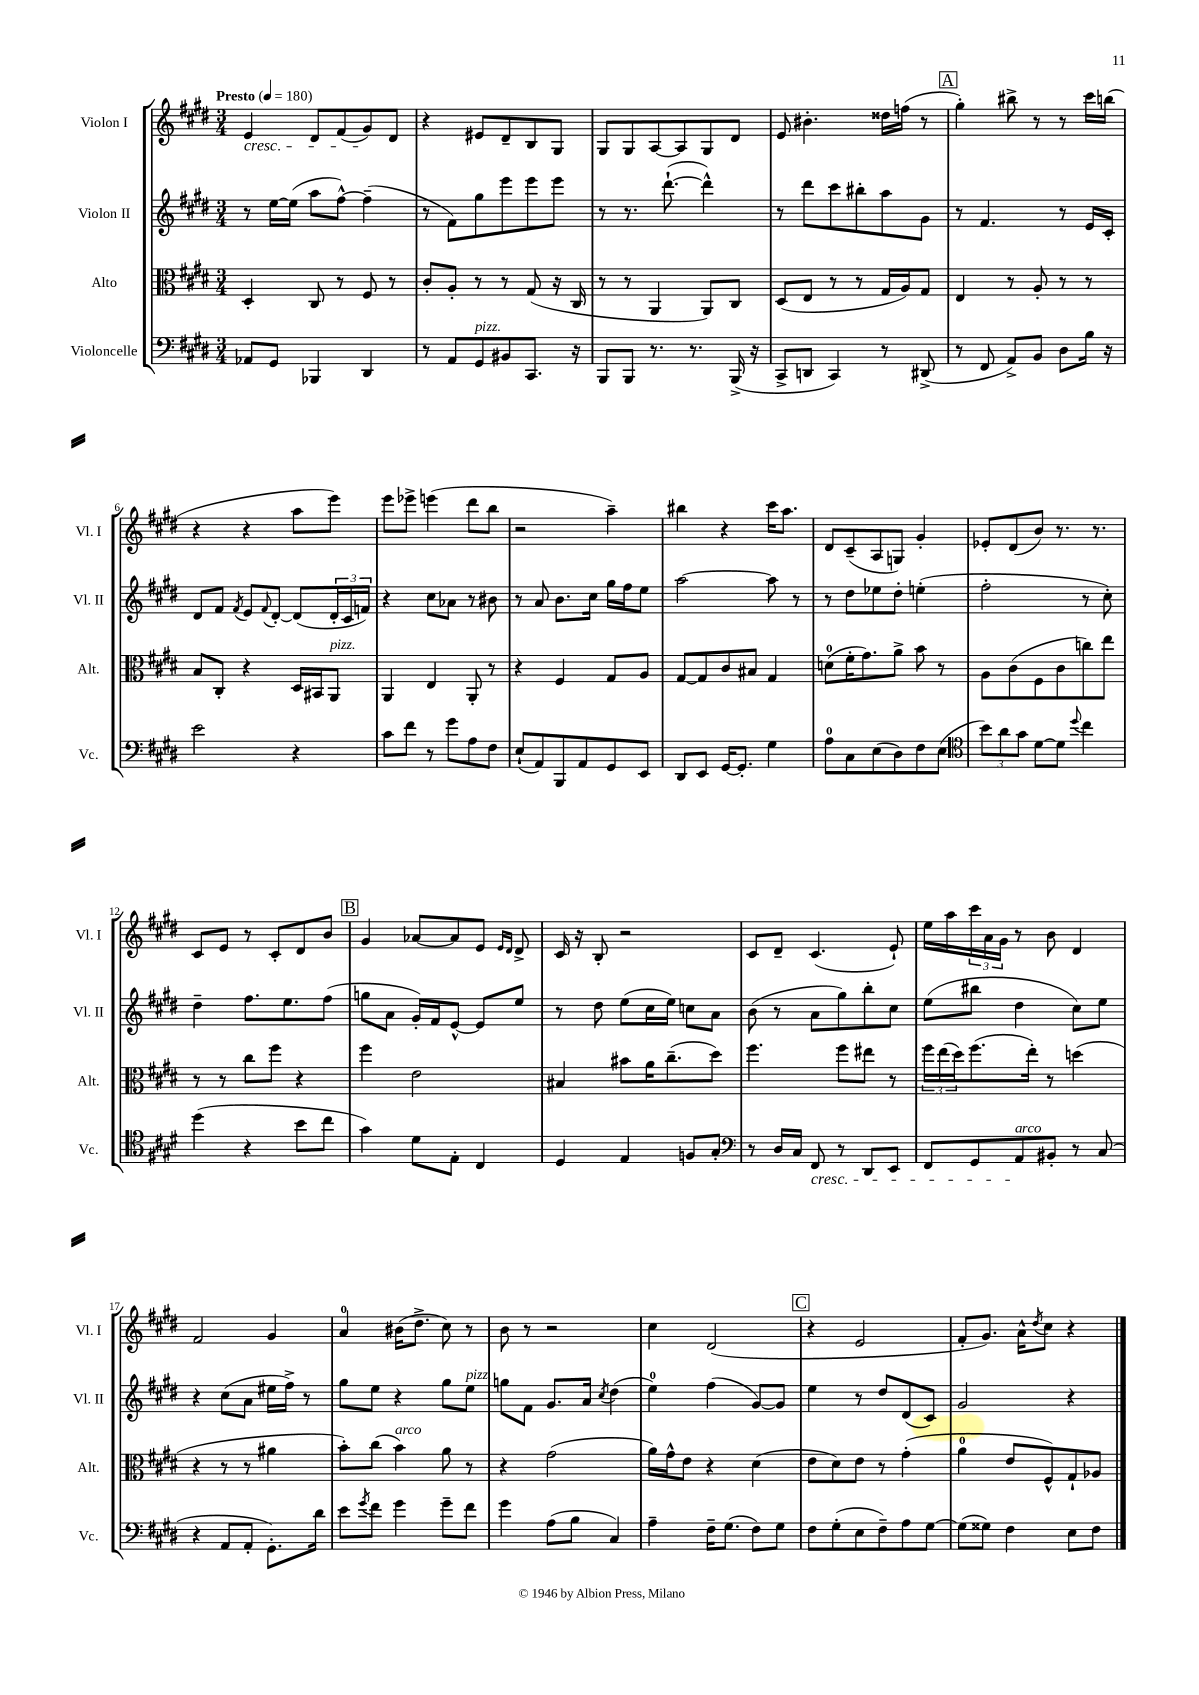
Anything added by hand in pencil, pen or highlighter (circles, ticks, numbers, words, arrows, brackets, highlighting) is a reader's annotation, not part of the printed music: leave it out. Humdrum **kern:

**kern	**kern	**kern	**kern
*staff4	*staff3	*staff2	*staff1
*clefF4	*clefC3	*clefG2	*clefG2
*k[f#c#g#d#]	*k[f#c#g#d#]	*k[f#c#g#d#]	*k[f#c#g#d#]
*M3/4	*M3/4	*M3/4	*M3/4
*MM180	*MM180	*MM180	*MM180
8AA-	4D#'	8r	4e
8GG#	.	[16ee	.
.	.	(16ee]	.
4BBB-	8C#	8aa	8d#
.	8r	[8ff#^^)	(8f#
4DD#	8F#	(4ff#~]	8g#)
.	8r	.	8d#
=	=	=	=
8r	8c#'	8r	4r
8AA	8A'	8f#)	.
8GG#	8r	8gg#	8e#
8BB#	8r	8eee	8d#~
8.CC#	(8G#	8eee	8B
.	16r	8eee	8G#
16r	16C#	.	.
=	=	=	=
8BBB	8r	8r	8G#
8BBB	8r	8.r	8G#
8.r	4AA	.	[8A
.	.	([8.ddd#`	.
.	.	.	8A]
8.r	.	.	.
.	8AA)	4ddd#^^])	8G#
(16BBB^	8C#	.	8d#
16r	.	.	.
=	=	=	=
8CC#^	(8D#	8r	8e
8DD	8E	8ddd#	4.b#'
4CC#)	8r	8ccc#	.
.	8r	8bb#'	.
8r	16G#	8aa	16dd##
.	16A)	.	(16ff
(8DD#^	8G#	8g#	8r
=	=	=	=
8r	4E	8r	4gg#')
8FF#	.	4.f#	.
8AA^)	8r	.	8bb#^
8BB	8A'	.	8r
8D#	8r	8r	8r
16B	8r	16e	16ccc#
16r	.	16c#'	(16bb
=	=	=	=
2e	8B	8d#	4r
.	8C#'	8f#	.
.	.	8qf#	.
.	4r	8e	4r
.	.	8qqf#	.
.	.	[8d#'	.
4r	16D#	(8d#]	8aa
.	16BB#	.	.
.	8AA	24d#'	8eee)
.	.	24c#	.
.	.	24f)	.
=	=	=	=
8c#	4AA	4r	8eee
8f#	.	.	8eee-^
8r	4E	8cc#	(4eee
8g#	.	8a-	.
8A	8AA'	8r	8ddd#
8F#	8r	8b#	8bb
=	=	=	=
(8E`	4r	8r	2r
8AA)	.	8a	.
8BBB	4F#	8.b	.
8AA	.	.	.
.	.	16cc#	.
8GG#	8G#	16gg#	4aa~)
.	.	16ff#	.
8EE	8A	8ee	.
=	=	=	=
8DD#	[8G#	[2aa	4bb#
8EE	8G#]	.	.
[16GG#	8c#	.	4r
8.GG#']	.	.	.
.	8B#	.	.
4G#	4G#	8aa]	16ccc#
.	.	.	8.aa
.	.	8r	.
=	=	=	=
8A	(8d	8r	8d#
8C#	16f#'	8dd#	(8c#~
.	8.g#)	.	.
(8E	.	8ee-	8A
8D#)	8a^	8dd#'	8G)
8F#	8b	(4ee'	4g#'
(8E	8r	.	.
=	=	=	=
*clefC4	*	*	*
12b)	8A	2ff#'	8e-'
12a	.	.	.
.	(8c#	.	(8d#
12g#	.	.	.
[8d#	8F#	.	8b)
8d#]	8c#	.	8.r
8qqdd#	.	.	.
4cc#	8cc)	8r	.
.	.	.	8.r
.	8ee	8cc#')	.
=	=	=	=
(4dd#	8r	4dd#~	8c#
.	8r	.	8e
4r	8cc#	8.ff#	8r
.	8ff#	.	8c#'
.	.	8.ee	.
8b	4r	.	8d#
8cc#	.	(8ff#	8b
=	=	=	=
4g#)	4ff#	8gg	4g#
.	.	8a	.
8d#	2e	16g#')	[8a-
.	.	16f#	.
8E'	.	[8e^^	8a-]
4C#	.	8e]	8e
.	.	.	16qqe
.	.	.	16qqd#
.	.	8ee	8d#^
=	=	=	=
4D#	4B#	8r	16c#
.	.	.	16r
.	.	8dd#	8B'
4E	8b#	(8ee	2r
.	16a	16cc#	.
.	(8.cc#~	16ee)	.
8F	.	8cc	.
8G#'	8dd#)	8a	.
=	=	=	=
*clefF4	*	*	*
8r	4.ff#	(8b	8c#
16D#	.	8r	8d#~
16C#	.	.	.
8FF#	.	8a	(4.c#
8r	8ff#	8gg#)	.
8DD#	8ee#	8bb'	.
8EE	8r	8cc#	8e`)
=	=	=	=
8FF#	24ff#	(8ee	16ee
.	(24ee	.	.
.	.	.	16aa
.	24dd#)	.	.
8GG#	(8.ff#	8bb#	24ccc#
.	.	.	24a
.	.	.	24g#
8AA	.	4dd#	8r
.	16ee')	.	.
8BB#'	8r	.	8b
8r	(4dd	8cc#)	4d#
(8C#	.	8ee	.
=	=	=	=
4r	4r	4r	2f#
8AA	8r	(8cc#	.
8AA'	8r	8a	.
8.GG#')	4a#	16ee#	4g#
.	.	16ff#^)	.
.	.	8r	.
16d#	.	.	.
=	=	=	=
8e	8b')	8gg#	4a
8qg#	.	.	.
8f#	(8cc#	8ee	.
4g#	4b)	4r	(16b#
.	.	.	8.dd#^
8g#~	8a	8gg#	8cc#)
8f#	8r	8ee	8r
=	=	=	=
4g#	4r	8gg	8b
.	.	8f#	8r
(8A	(2g#	8.g#	2r
8B	.	.	.
.	.	16a	.
.	.	8qcc#	.
4C#)	.	(4dd#	.
=	=	=	=
4A~	16a)	4ee)	4cc#
.	16g#^^	.	.
.	8e	.	.
16F#~	4r	(4ff#	(2d#
(8.G#	.	.	.
8F#)	(4d#	[8g#)	.
8G#	.	8g#]	.
=	=	=	=
8F#	8e	4ee	4r
(8G#'	8d#)	.	.
8E	8e	8r	2e
8F#~)	8r	8dd#	.
8A	(4g#'	(8d#	.
[8G#	.	8c#)	.
=	=	=	=
(8G#]	4a	2g#	8f#'
8G##)	.	.	8.g#)
4F#	8e	.	.
.	.	.	16a^^
.	.	.	8qdd#
.	8F#^^)	.	8cc#
8E	8G#`	4r	4r
8F#	8A-	.	.
==	==	==	==
*-	*-	*-	*-
